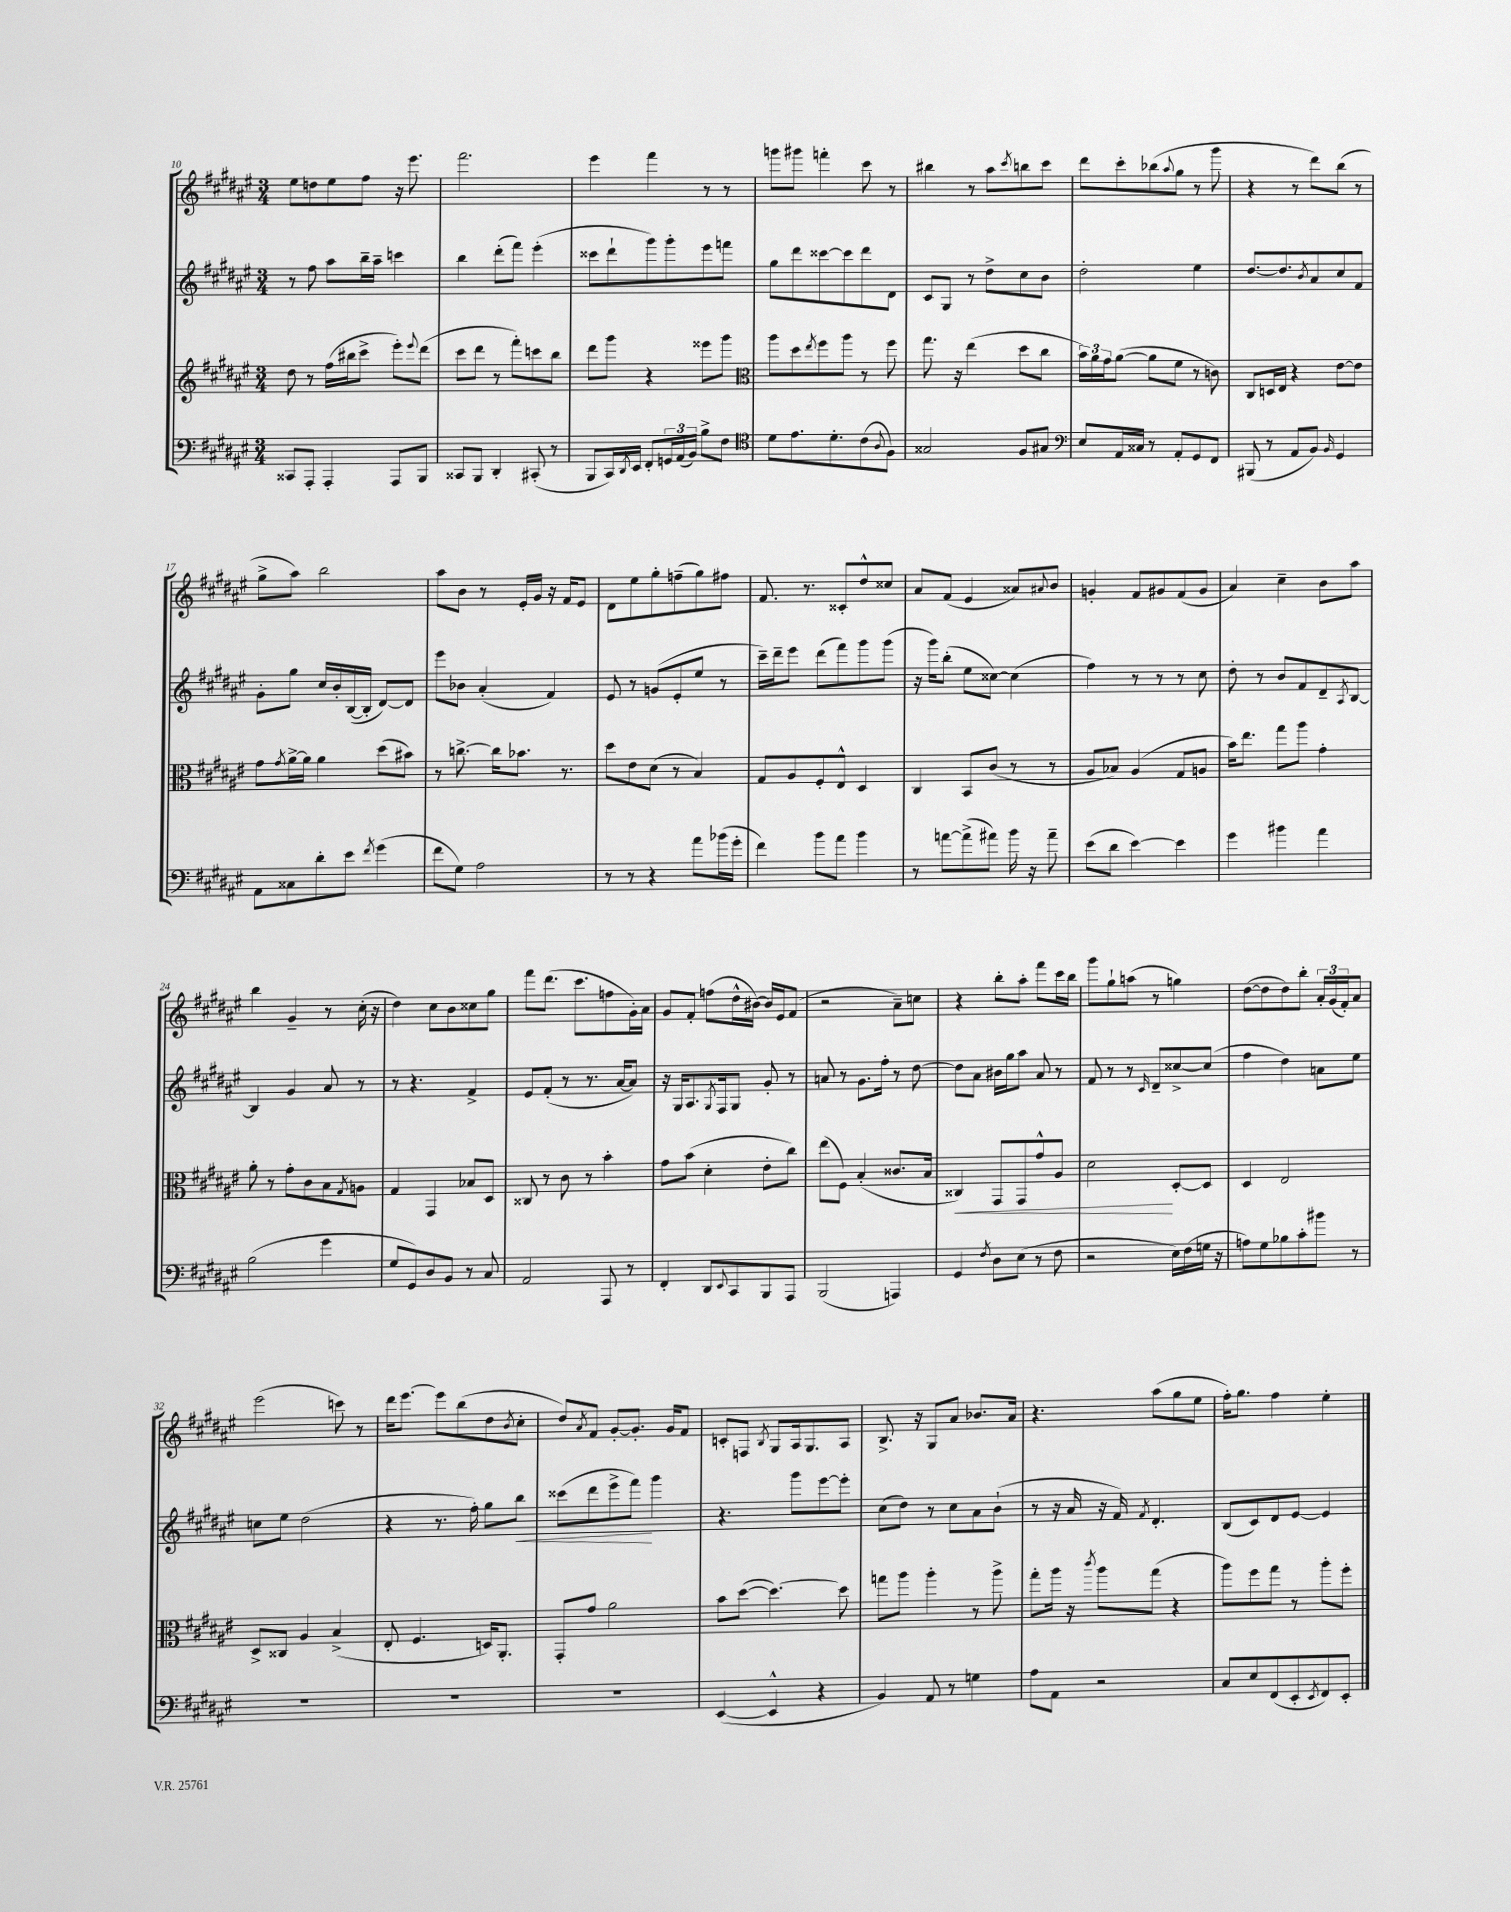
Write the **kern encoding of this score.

**kern	**kern	**kern	**kern
*staff4	*staff3	*staff2	*staff1
*clefF4	*clefG2	*clefG2	*clefG2
*k[f#c#g#d#a#e#]	*k[f#c#g#d#a#e#]	*k[f#c#g#d#a#e#]	*k[f#c#g#d#a#e#]
*M3/4	*M3/4	*M3/4	*M3/4
8CC##	8dd#	8r	8ee#
8AAA#'	8r	8ff#	8dd
4AAA#'	(16ff#	8aa#	8ee#
.	16bb#	.	.
.	8ccc#^	16bb~	8ff#
.	.	16aa#~	.
8AAA#	8eee#')	4ccc	16r
.	.	.	8.eee#
.	8qqeee#	.	.
8BBB	(8ddd#	.	.
=	=	=	=
8CC##	8ccc#	4bb	2.fff#
8BBB	8ddd#	.	.
4DD#'	8r	(8ddd#'	.
.	8fff#')	8fff#)	.
(8CC#'	8ccc	(4eee#'	.
8r	8bb	.	.
=	=	=	=
8BBB	8ddd#	8ccc##	4eee#
16CC#)	8ggg#	8ddd#`	.
8qDD#	.	.	.
16EE#	.	.	.
8FF#'	4r	8ggg#)	4fff#
24GG	.	8ggg#'	.
(24AA#	.	.	.
24BB)	.	.	.
8B^	8eee##	8eee#	8r
8F#	8ggg#	8fff	8r
=	=	=	=
*clefC4	*clefC3	*	*
8d#	8aa#	8gg#	8ggg
8.e#	8dd#	8ddd#	8ggg#
.	8qee#	.	.
.	8ff#	[8ccc##	4fff'
8.d#'	.	.	.
.	8aa#	8ccc##]	.
(8c#	8r	8ddd#	8ccc#
8qqA#	.	.	.
8F#)	8ff#	8d#	8r
=	=	=	=
2G##	8.gg#	8c#	4bb#
.	.	8G#	.
.	16r	.	.
.	(4ee#	8r	8r
.	.	8dd#^	8aa#
.	.	.	8qccc#
8F#	8dd#	8cc#	8bb
8G#	8cc#	8b	8ccc#
=	=	=	=
*clefF4	*	*	*
8E#	24b)	2dd#'	8ddd#
.	24a#	.	.
.	24g#	.	.
16AA#	([8a#	.	8ccc#'
16C##	.	.	.
8r	8a#]	.	(8bb-
.	.	.	8qqaa#
8AA#'	8f#	.	8gg#
8GG#	8r	4ee#	8r
8FF#	8c)	.	8ggg#
=	=	=	=
(8BBB#	8C#	[8.dd#	4r
8r	16D	.	.
.	16E#	8.dd#]	.
8AA#	4r	.	8r
.	.	8qb	.
8BB)	.	8a#	8ddd#)
16qqBB	.	.	.
4GG#	[8e#	8cc#	(8bb
.	8e#]	8f#	8r
=	=	=	=
8AA#	8g#	8g#'	8gg#^
.	8qg#	.	.
8C##	[16a#^	8gg#	8aa#)
.	16a#]	.	.
8d#'	4a#	16cc#	2bb
.	.	16b'	.
8e#	.	([16B	.
.	.	16B']	.
8qf#	.	.	.
(4g#	(8dd#	[8d#)	.
.	8b#)	8d#]	.
=	=	=	=
8f#	8r	8eee#	8aa#
8G#)	[8.cc^	8b-	8b
2A#	.	(4a#'	8r
.	16cc]	.	.
.	8.b-	.	16e#'
.	.	.	16g#
.	.	4f#)	16r
.	8.r	.	16f#
.	.	.	8e#
=	=	=	=
8r	8dd#	8e#	8d#
8r	8e#	8r	8ee#
4r	(8d#	(8g	8gg#'
.	8r	8e#'	(8ff~
8a#	4B)	8ee#	8gg#)
(16b-	.	8r	8ff#
16g#'	.	.	.
=	=	=	=
4f#)	8G#	16ccc#~)	8.f#
.	.	16ddd#~	.
.	8A#	8eee#	.
.	.	.	8.r
8b	8F#'	(8ddd#	.
8a#	8E#^^	8fff#)	8c##'
4b	4D#	8ggg#	8dd#^^
.	.	(8ggg#	8cc##
=	=	=	=
8r	4C#	16r	8a#
.	.	16ggg#)	.
[8a	.	(8bb'	(8f#
(8a^]	8BB	8ee#	4e#
8a#)	(8c#	[8cc##)	.
16b	8r	(4cc##]	8a##)
16r	.	.	.
.	.	.	8qqa#
8a#~	8r	.	8b
=	=	=	=
(8e#	8A#	4ff#)	4g'
8d#	8B-)	.	.
[4e#)	(4A#	8r	8f#
.	.	8r	8g#
4e#]	8G#	8r	(8f#
.	8A	8cc#	8g#
=	=	=	=
4g#	16b)	8dd#'	4a#)
.	8.ee#	.	.
.	.	8r	.
4b#	8gg#	8b	4cc#~
.	8aa#	8f#	.
4a#	4g#'	8d#~	8b
.	.	8qA#	.
.	.	[8B	8aa#
=	=	=	=
(2B	8a#'	4B]	4bb
.	8r	.	.
.	8g#'	4g#	4g#~
.	8c#	.	.
4g#	8B	8a#	8r
.	8qG#	.	.
.	8A	8r	(16cc#'
.	.	.	16r
=	=	=	=
8G#	4G#	8r	4dd#)
8GG#)	.	4.r	.
8D#	4GG#	.	8cc#
8BB	.	.	8b
8r	8B-	4f#^	8cc##
8C#	8D#	.	8gg#
=	=	=	=
2AA#	8C##	8e#	8fff#
.	8r	(8f#'	(8.ddd#
.	8c#	8r	.
.	.	.	8.ccc#
.	8r	8.r	.
8AAA#	4b'	.	8ff
.	.	[16a#	.
8r	.	8a#])	16g#')
.	.	.	16a#
=	=	=	=
4FF#'	8g#	16r	8g#
.	.	16G#	.
.	(8b	8.A#	8f#'
8DD#	4d#'	.	(8ff
.	.	8qG#	.
.	.	16F#	.
8qqEE#	.	.	.
8CC#	.	8G#	16dd#^^
.	.	.	[16b#)
8BBB	8e#'	8g#'	16b#]
.	.	.	16e#
8AAA#	8cc#)	8r	(8f#
=	=	=	=
(2BBB	(8ee#	8a	2r
.	8F#)	8r	.
.	(4B'	8.g#	.
.	.	16ff#'	.
4AAA)	8.c##	8r	8a#~)
.	.	[8dd#	8cc
.	16B	.	.
=	=	=	=
4GG#	4C##)	8dd#]	4r
.	.	8a#	.
8qF#	.	.	.
8D#	8GG#	16b#	8bb'
.	.	16gg#	.
(8E#	8GG#	8aa#	8aa#'
8r	8g#^^	8a#	8fff#
8F#	8A#	8r	16ccc#
.	.	.	16bb
=	=	=	=
2r	2d#	8f#	8ggg#
.	.	8r	8gg#`
.	.	8r	(8aa
.	.	16qqc#	.
.	.	8d#~	8r
16E#)	[8D#'	[8cc##^	4gg)
(16F#	.	.	.
16G	8D#]	(8cc##]	.
16r	.	.	.
=	=	=	=
8A)	4D#	4ff#	([8dd#
8G#	.	.	8dd#]
8B-	2E#	4dd#)	8dd#)
8c#'	.	.	8bb'
8b#	.	8a	24a#'
.	.	.	(24g#
.	.	.	24f#')
8r	.	8ee#	8a#
=	=	=	=
2.r	8D#^	8cc	(2eee#
.	8C##	8ee#	.
.	4A#	(2dd#	.
.	(4B^	.	8ccc)
.	.	.	8r
=	=	=	=
2.r	8E#'	4r	16ddd#
.	.	.	[8.eee#
.	4.F#	.	.
.	.	8.r	8eee#]
.	.	.	(8bb
.	.	16ff#')	.
.	16D)	8gg#	8dd#
.	8.AA#'	.	.
.	.	.	8qb
.	.	8bb	8cc#'
=	=	=	=
2.r	8GG#'	(8ccc##	8dd#)
.	.	.	8qa#
.	8g#	8ddd#	8f#
.	2a#	8eee#^	[8g#'
.	.	8fff#)	8.g#']
.	.	4ggg#	.
.	.	.	16g#
.	.	.	8f#
=	=	=	=
([4EE#	8b	4.r	8c'
.	([8dd#	.	8F
.	.	.	8qB
4EE#^^]	4.dd#_)	.	8G#
.	.	8ggg#	16A#
.	.	.	8.G#
4r	.	[8eee#	.
.	8dd#]	8eee#']	8A#
=	=	=	=
4BB)	8gg	(8cc#	8.B^
.	8aa#	8dd#)	.
.	.	.	16r
8AA#	4aa#'	8r	8G#
8r	.	8cc#	8a#
4G	8r	8a#	8.b-
.	8aa#^	(8b`	.
.	.	.	16a#
=	=	=	=
8A#	8gg#'	8r	4.r
8AA#	16aa#	16r	.
.	16r	16a#	.
.	8qccc#	.	.
2r	8aa#	16r	.
.	.	16f#)	.
.	.	8qf#	.
.	(8gg#	4.d#'	(8aa#
.	4r	.	8gg#
.	.	.	8ee#
=	=	=	=
8C#	8aa#)	(8B	16ff#')
.	.	.	8.gg#
8E#	8ff#	8c#)	.
(8FF#	8gg#	8d#	4ff#
8EE#'	8r	[8e#	.
8qEE#	.	.	.
8FF#)	8aa#'	4e#]	4ee#'
8EE#'	8ff#'	.	.
==	==	==	==
*-	*-	*-	*-
